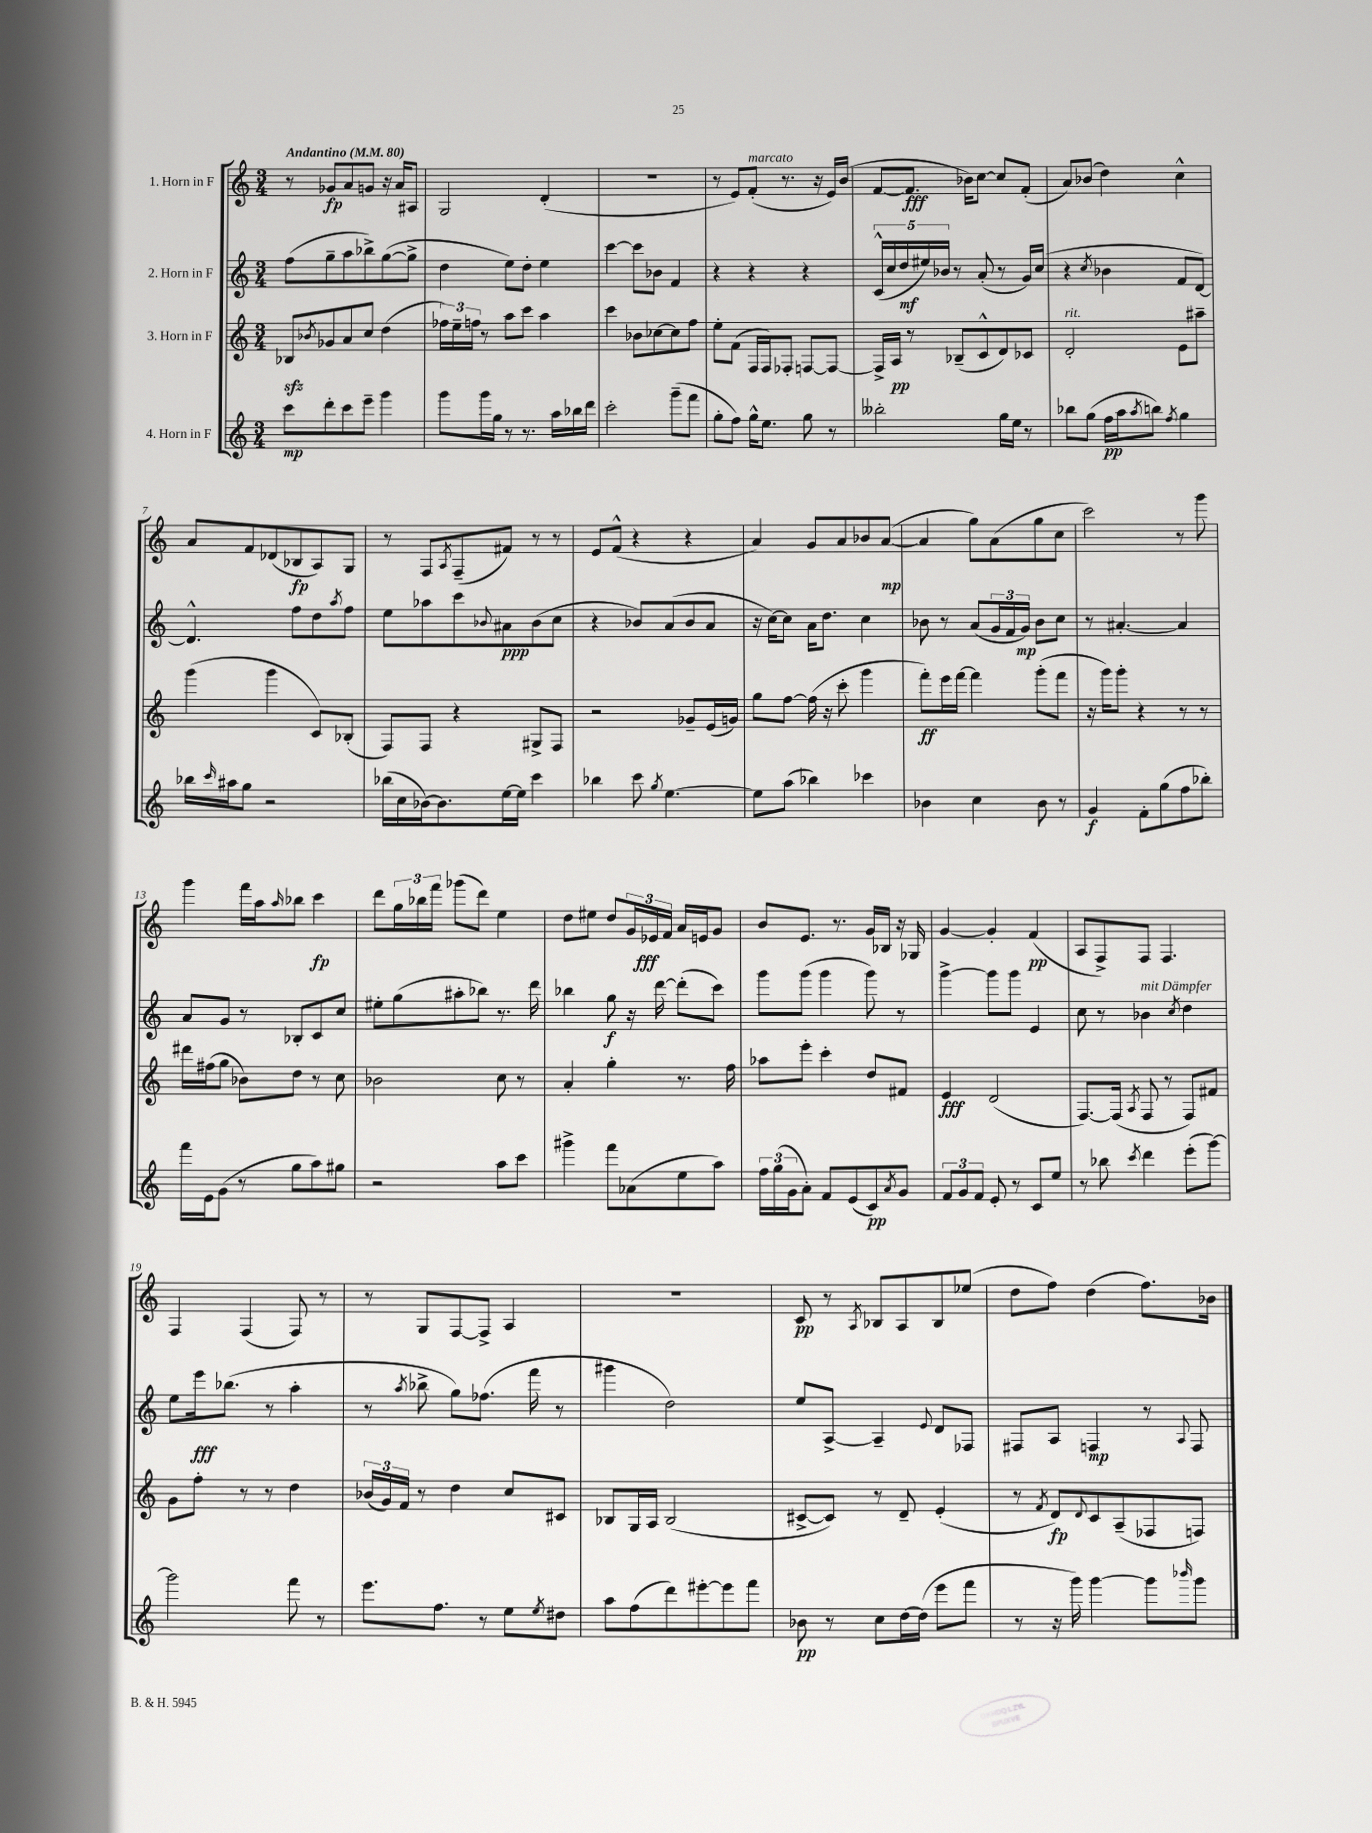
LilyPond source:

<<
\new StaffGroup <<
\new Staff = "s0" \with { instrumentName = "1. Horn in F" } {
    \clef treble \key c \major \numericTimeSignature \time 3/4 \tempo "Andantino" 4 = 80
    r8 ges'8\fp a'8 g'8 r16 a'16 ais8 |
    g2 d'4-.( |
    R2. |
    r8 e'8) f'8-.^\markup { \italic "marcato" }( r8. r16 e'16) b'16( |
    f'8~ f'8.\fff bes'16) c''8~ c''8 f'8-.( |
    a'8) bes'8( d''4) c''4-^ |
    a'8 f'8 des'8( bes8\fp a8) g8 |
    r8 f8 \acciaccatura { a8 } f8--( fis'8) r8 r8 |
    e'8 f'8-^( r4 r4 |
    a'4) g'8 a'8 bes'8 a'8~\mp( |
    a'4 g''8) a'8( g''8 c''8 |
    c'''2) r8 g'''8 |
    g'''4 f'''16 a''16 \grace { a''16 } bes''8 c'''4\fp |
    d'''8 \tuplet 3/2 { g''16 bes''16 f'''16 } ges'''8( d'''8) e''4 |
    d''8 eis''8 d''8 \tuplet 3/2 { g'16 ees'16\fff f'16 } a'16 e'16 g'8 |
    b'8 e'8. r8. g'16 bes16 r16 ges16 |
    g'4~ g'4-. f'4\pp( |
    a8 f8->) f8 f4. |
    f4 f4( f8) r8 |
    r8 g8 f8~ f8-> a4 |
    R2. |
    c'8\pp r8 \acciaccatura { a8 } bes8 a8 bes8 ees''8( |
    d''8 f''8) d''4( f''8.) bes'16 \bar "|." |
}
\new Staff = "s1" \with { instrumentName = "2. Horn in F" } {
    \clef treble \key c \major \numericTimeSignature \time 3/4
    f''8( g''8-- a''8 bes''8->) g''8~( g''8-> |
    d''4 e''8) d''8-. e''4 |
    c'''4~ c'''8 bes'8 f'4 |
    r4 r4 r4 |
    \tuplet 5/4 { c'16-^( c''16 d''16\mf eis''16) bes'16 } r8 a'8-.( r8 g'16) c''16( |
    r4 \acciaccatura { c''8 } bes'4 f'8 d'8~) |
    d'4.-^ f''8 d''8 \acciaccatura { a''8 } f''8 |
    e''8 aes''8 c'''8 \appoggiatura { bes'8 } ais'8\ppp bes'8( c''8 |
    r4 bes'8) a'8( bes'8 a'8 |
    r16 c''16~) c''8 a'16 d''8. c''4 |
    bes'8 r8 a'8( \tuplet 3/2 { g'16 f'16 g'16\mp) } bes'8 c''8 |
    r8 ais'4.~-. ais'4 |
    a'8 g'8 r8 bes8-. c'8 c''8 |
    eis''8-. g''8( ais''8-. bes''8) r8. d'''16 |
    bes''4 g''8\f r16 d'''16~ d'''8-.( c'''8) |
    g'''8 g'''8( g'''4 g'''8) r8 |
    g'''4~-> g'''8 g'''8 e'4 |
    c''8 r8 bes'4^\markup { \italic "mit Dämpfer" } \acciaccatura { c''8 } d''4 |
    e''8 e'''16\fff bes''8.( r8 a''4-. |
    r8 \acciaccatura { a''8 } bes''8-> g''8) fes''8.( f'''16 r8 |
    gis'''4 d''2) |
    e''8 a8~-> a4-- \appoggiatura { e'8 } d'8 fes8 |
    fis8 a8 f4\mp r8 \appoggiatura { a8 } f8 \bar "|." |
}
\new Staff = "s2" \with { instrumentName = "3. Horn in F" } {
    \clef treble \key c \major \numericTimeSignature \time 3/4
    bes8\sfz \acciaccatura { bes'8 } ges'8 a'8 c''8 d''4( |
    \tuplet 3/2 { fes''16) e''16-- f''16 } r8 a''8 c'''8 a''4 |
    c'''4 bes'8 ces''8~ ces''8 f''8 |
    e''8-. f'8( f16 f16) fes8-. f8~ f8~ |
    f16-> a16\pp r8 bes8--( c'8-^ d'8) ces'8 |
    d'2-.^\markup { \italic "rit." } e'8 ais''8-- |
    g'''4( g'''4 c'8) bes8-.( |
    f8) f8 r4 gis8-> f8 |
    r2 ges'8-- e'16( g'16) |
    g''8 f''8~ f''16( r16 c'''8-. g'''4 |
    f'''8-.\ff) e'''16 f'''16~ f'''4 g'''8-.( f'''8 |
    r16 g'''16) g'''8-. r4 r8 r8 |
    dis'''16 fis''16( g''8 bes'8) d''8 r8 c''8 |
    bes'2 c''8 r8 |
    a'4-. g''4-. r8. f''16 |
    aes''8 e'''8-. c'''4-. d''8 fis'8 |
    e'4\fff d'2( |
    f8.~) f16( \acciaccatura { a8 } f8 r8 f8) fis'8 |
    g'8 f''8-. r8 r8 d''4 |
    \tuplet 3/2 { bes'16( g'16) f'16 } r8 d''4 c''8 cis'8 |
    bes8 g16 a16 bes2( |
    cis'8~-> cis'8) r8 d'8-- e'4-.( |
    r8 \acciaccatura { f'8 } d'8\fp) \appoggiatura { d'8 } c'8 a8--( fes8 f8) \bar "|." |
}
\new Staff = "s3" \with { instrumentName = "4. Horn in F" } {
    \clef treble \key c \major \numericTimeSignature \time 3/4
    c'''8\mp d'''8-. c'''8 e'''8-- g'''4 |
    g'''8 g'''16 g''16 r8 r8. a''16 bes''16 d'''16 |
    c'''2-. g'''8--( f'''8 |
    g''8-. f''8) g''16-^ e''8. g''8 r8 |
    beses''2-. g''16 e''16 r8 |
    bes''8 g''8( f''16\pp a''16 \acciaccatura { a''8 } b''8) \acciaccatura { f''8 } g''4 |
    bes''16 \grace { c'''16 } ais''16 g''8 r2 |
    bes''16( c''16 bes'16~) bes'8. e''16~ e''16 c'''4 |
    bes''4 c'''8 \acciaccatura { g''8 } e''4.~ |
    e''8 a''8( bes''4) ces'''4 |
    bes'4 c''4 bes'8 r8 |
    g'4\f f'8-. g''8( f''8 bes''8-.) |
    f'''16 e'16 g'8( r8 g''8 a''8) gis''8 |
    r2 a''8 c'''8 |
    gis'''4-> f'''8 aes'8( e''8 a''8) |
    \tuplet 3/2 { f''16 g''16( g'16 } a'8-.) f'8 e'8( c'8\pp) \acciaccatura { a'8 } g'8 |
    \tuplet 3/2 { f'8 g'8 f'8 } e'8-. r8 c'8 e''8 |
    r8 bes''8 \acciaccatura { c'''8 } d'''4 e'''8-.( g'''8~) |
    g'''2 f'''8 r8 |
    e'''8. f''8. r8 e''8 \acciaccatura { e''8 } dis''8 |
    a''8 f''8( d'''8) eis'''8~-. eis'''8 f'''8 |
    bes'8\pp r8 c''8 d''16~ d''16( e'''8 f'''8 |
    r8 r16 g'''16) g'''4~ g'''8 \grace { bes'''16 } g'''8 \bar "|." |
}
>>
>>
